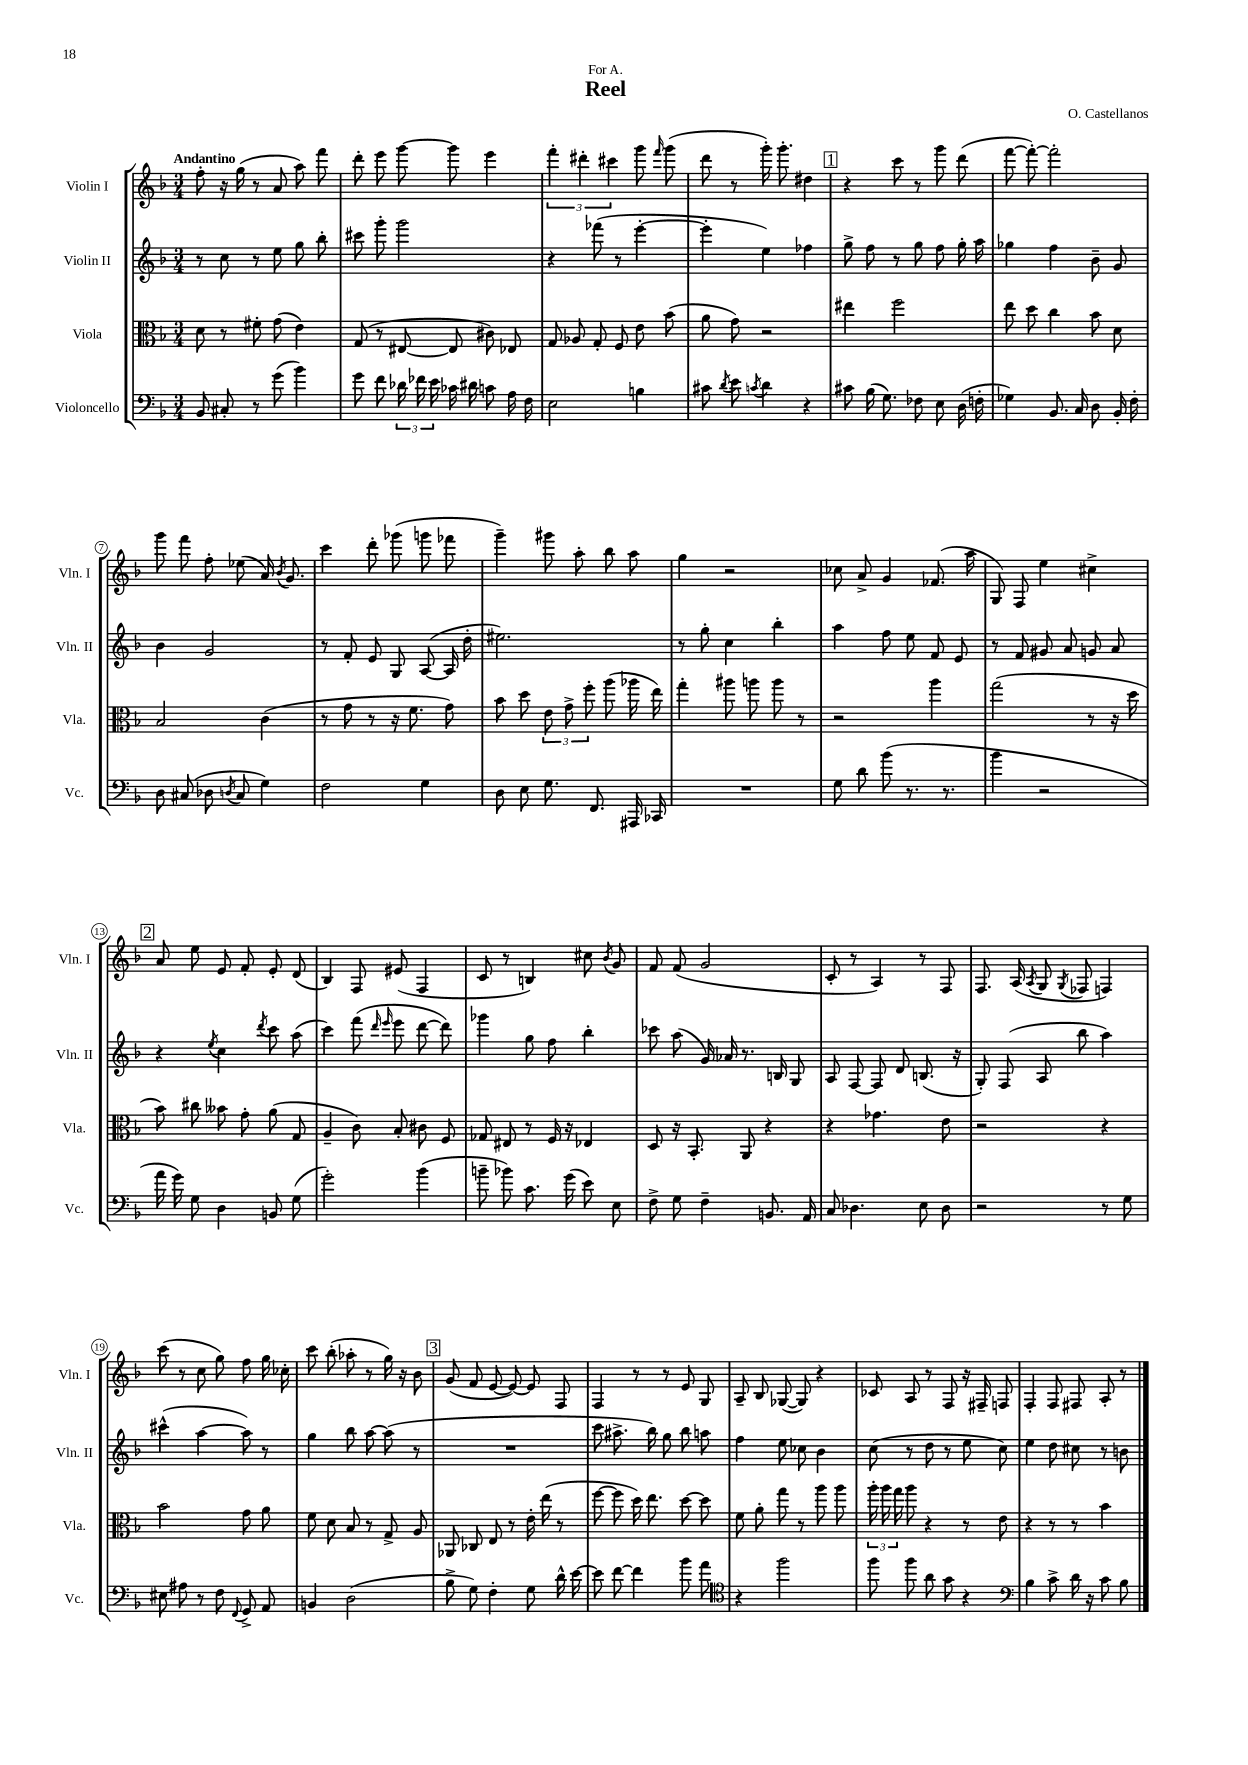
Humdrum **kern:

**kern	**kern	**kern	**kern
*part4	*part3	*part2	*part1
*staff4	*staff3	*staff2	*staff1
*I"Violoncello	*I"Viola	*I"Violin II	*I"Violin I
*I'Vc.	*I'Vla.	*I'Vln. II	*I'Vln. I
*clefF4	*clefC3	*clefG2	*clefG2
*k[b-]	*k[b-]	*k[b-]	*k[b-]
*M3/4	*M3/4	*M3/4	*M3/4
=1	=1	=1	=1
!	!	!	!LO:TX:a:B:t=Andantino
8BB-/	8d\	8r	8ff'\
8C#X'/	8r	8cc\	16r
.	.	.	(16gg\
8r	8f#X'\	8r	8r
(8g\	(8g\	8ee\	8a/
4b-\)	4e\)	8gg\	8aa\)
.	.	8bb-'\	8fff\
=2	=2	=2	=2
8g\	(8G/	8ccc#X\	8ddd'\
8f\	8r	8ggg'\	8eee\
24d-X\	[8E#X/	2ggg\	[8ggg\
24f-X\	.	.	.
24e\	.	.	.
16c-X\	8E#/]	.	8ggg\]
16d#X\	.	.	.
8cn\	8c#X\)	.	4eee\
16A\	8E-X/	.	.
16F\	.	.	.
=3	=3	=3	=3
2E\	8G/	4r	6fff'\
.	8A-X/	.	.
.	.	.	6ddd#X'\
.	8G'/	(8fff-X\	.
.	.	.	6ccc#X\
.	8F/	8r	.
4Bn\	8e\	[4eee'\	8ggg\
.	.	.	16qqfff/
.	(8b-\	.	(8ggg\
=4	=4	=4	=4
8c#X\	8a\	4eee'\]	8ddd\
8qd/	.	.	.
8e\	8g\)	.	8r
8qcn/	.	.	.
4d\	2r	4ee\)	16ggg'\)
.	.	.	8.ggg'\
4r	.	4ff-X\	4dd#X\
!!LO:REH:place=s1:t=1
=5	=5	=5	=5
8c#X\	4ee#X\	8gg^\	4r
(16B-\	.	8ff\	.
8.G\)	.	.	.
.	2ff\	8r	8ccc\
8F-X\	.	8gg\	8r
8E\	.	8ff\	8ggg\
(16D\	.	16gg'\	(8ddd\
16Fn'\	.	16aa\	.
=6	=6	=6	=6
4G-X\)	8ee\	4gg-X\	[8fff\
.	8dd\	.	8fff'\_)
8.BB-/	4cc\	4ff\	2fff'\]
16C/	.	.	.
8D\	8b-\	8b-~\	.
16BB-'/	8d\	8g/	.
16F'\	.	.	.
!!LO:LB:g=z
=7	=7	=7	=7
8D\	2B-/	4b-\	8ggg\
(8C#X/	.	.	8fff\
8D-X\	.	2g/	8ff'\
8qDn/	.	.	.
8C#/	.	.	(8ee-X\
4G\)	(4c\	.	16a/)
.	.	.	8qb-/
.	.	.	8.g/
=8	=8	=8	=8
2F\	8r	8r	4ccc\
.	8g\	8f'/	.
.	8r	8e/	8ddd'\
.	16r	8G/	(8ggg-X\
.	8.f\	.	.
4G\	.	([8A/	8gggn\
.	8g\)	16A/]	8fff-X\
.	.	16dd'\	.
=9	=9	=9	=9
8D\	8b-\	2.ee#X\)	4ggg~\)
8E\	8dd\	.	.
8.G\	12e\	.	8ggg#X\
.	12g^\	.	.
.	.	.	8aa'\
.	12ff'\	.	.
8.FF/	.	.	.
.	(8aa\	.	8bb-\
16AAA#X/	16aa-X\	.	8aa\
16CC-X/	16ee\)	.	.
=10	=10	=10	=10
2.r	4gg'\	8r	4gg\
.	.	8gg'\	.
.	8aa#X\	4cc\	2r
.	8aan\	.	.
.	8aa\	4bb-'\	.
.	8r	.	.
=11	=11	=11	=11
8G\	2r	4aa\	8cc-X\
8d\	.	.	8a^/
(8b-\	.	8ff\	4g/
8.r	.	8ee\	.
.	4aa\	8f/	(8.f-X/
8.r	.	.	.
.	.	8e/	.
.	.	.	16aa\
=12	=12	=12	=12
4b-\	(2gg\	8r	8G/)
.	.	8f/	8F/
2r	.	8g#X/	4ee\
.	.	8a/	.
.	8r	8gn/	4cc#X^\
.	16r	8a/	.
.	16dd\	.	.
!!LO:LB:g=z
!!LO:REH:place=s1:t=2
=13	=13	=13	=13
16a\	8b-\)	4r	8a/
16g\)	.	.	.
8G\	8cc#X\	.	8ee\
.	.	8qee/	.
4D\	8b--X\	4cc\	8e/
.	8g'\	.	8f'/
.	.	8qddd/	.
8BBn/	(8a\	8ccc\	8e'/
(8G\	8G/	(8aa\	(8d/
=14	=14	=14	=14
2g'\)	4A~/	4ccc\)	4B-/)
.	8c\)	(8fff\	8F/
.	.	16qqddd/	.
.	.	16qqeee/	.
.	8B-'/	8eee\	(8e#X/
(4b-\	8c#X\	[8ddd\	4F/
.	8F/	8ddd\])	.
=15	=15	=15	=15
8bn~\	8G-X/	4ggg-X\	8c/
8b-X\)	8E#X/	.	8r
8.c\	8r	8gg\	4Bn/)
.	16F/	8ff\	.
(16g\	16r	.	.
8e\)	4E-X/	4bb-'\	8cc#X\
.	.	.	8qb-/
8E\	.	.	8g/
=16	=16	=16	=16
8F^\	8D/	8ccc-X\	8f/
8G\	16r	(8aa\	(8f/
.	8.BB-'/	.	.
4F~\	.	16g/)	2g/
.	.	16a-X/	.
.	8AA/	8.r	.
8.BBn/	4r	.	.
.	.	16Bn/	.
.	.	8G/	.
16AA/	.	.	.
=17	=17	=17	=17
8C/	4r	8A/	8c'/
4.D-X\	.	[8F/	8r
.	4.g-X\	8F/]	4A/)
.	.	8d/	.
8E\	.	(8.Bn/	8r
8D-\	8e\	.	8F/
.	.	16r	.
=18	=18	=18	=18
2r	2r	8G'/)	8.F/
.	.	(8F/	.
.	.	.	(16A/
.	.	.	8qA/
.	.	8A/	8G/
.	.	.	8qG/
.	.	8bb-\	8F-X/
8r	4r	4aa\)	4Fn/)
8G\	.	.	.
!!LO:LB:g=z
=19	=19	=19	=19
8E#X\	2b-\	(4ccc#X^^\	(8ccc\
8A#X\	.	.	8r
8r	.	[4aa\	8cc\
8F\	.	.	8gg\)
8qqFF/	.	.	.
8GG^/	8g\	8aa\])	8ff\
8AA/	8a\	8r	16gg\
.	.	.	16cc-X'\
=20	=20	=20	=20
4BBn/	8f\	4gg\	8ccc\
.	8d\	.	(8bb-'\
(2D\	8B-/	8bb-\	8aa-X'\
.	8r	[8aa\	8r
.	8G^/	(8aa\]	16gg\)
.	.	.	16r
.	8A/	8r	8b-\
!!LO:REH:place=s1:t=3
=21	=21	=21	=21
8B-^\	8AA-X/	2.r	(8g/
8G\)	8C-X/	.	8f/
4F'\	8E/	.	[8e/
.	8r	.	8e/_)
8G\	16e'\	.	8e/]
.	(16ee\	.	.
16d^^\	8r	.	8F/
[16e\	.	.	.
=22	=22	=22	=22
8e\]	[8ff\	8ccc\	4F/
[8f\	8ff\]	8.aa#X^\	.
4f\]	16dd\)	.	8r
.	8.ee\	16bb-\)	.
.	.	8gg\	8r
8b-\	[8dd\	8bb-\	8e/
8a\	8dd\]	8aan\	8G/
=23	=23	=23	=23
*clefC4	*	*	*
4r	8f\	4ff\	8A~/
.	8a'\	.	8B-/
2ff\	8gg\	8ee\	([8G-X/
.	8r	8cc-X\	8G-/])
.	8aa\	4b-\	4r
.	8aa\	.	.
=24	=24	=24	=24
8ff\	24aa'\	(8cc\	8c-X/
.	24aa\	.	.
.	24gg\	.	.
8ff\	8aa\	8r	8A/
8a\	4r	8dd\	8r
8g\	.	8r	8F/
4r	8r	8ee\	16r
.	.	.	16F#X~/
.	8e\	8cc\)	8Fn/
=25	=25	=25	=25
*clefF4	*	*	*
4B-\	4r	4ee\	4F'/
8c^\	8r	8dd\	8F/
16d\	8r	8cc#X\	8F#X/
16r	.	.	.
8c\	4b-\	8r	8A'/
8B-\	.	8bn\	8r
==	==	==	==
*-	*-	*-	*-
